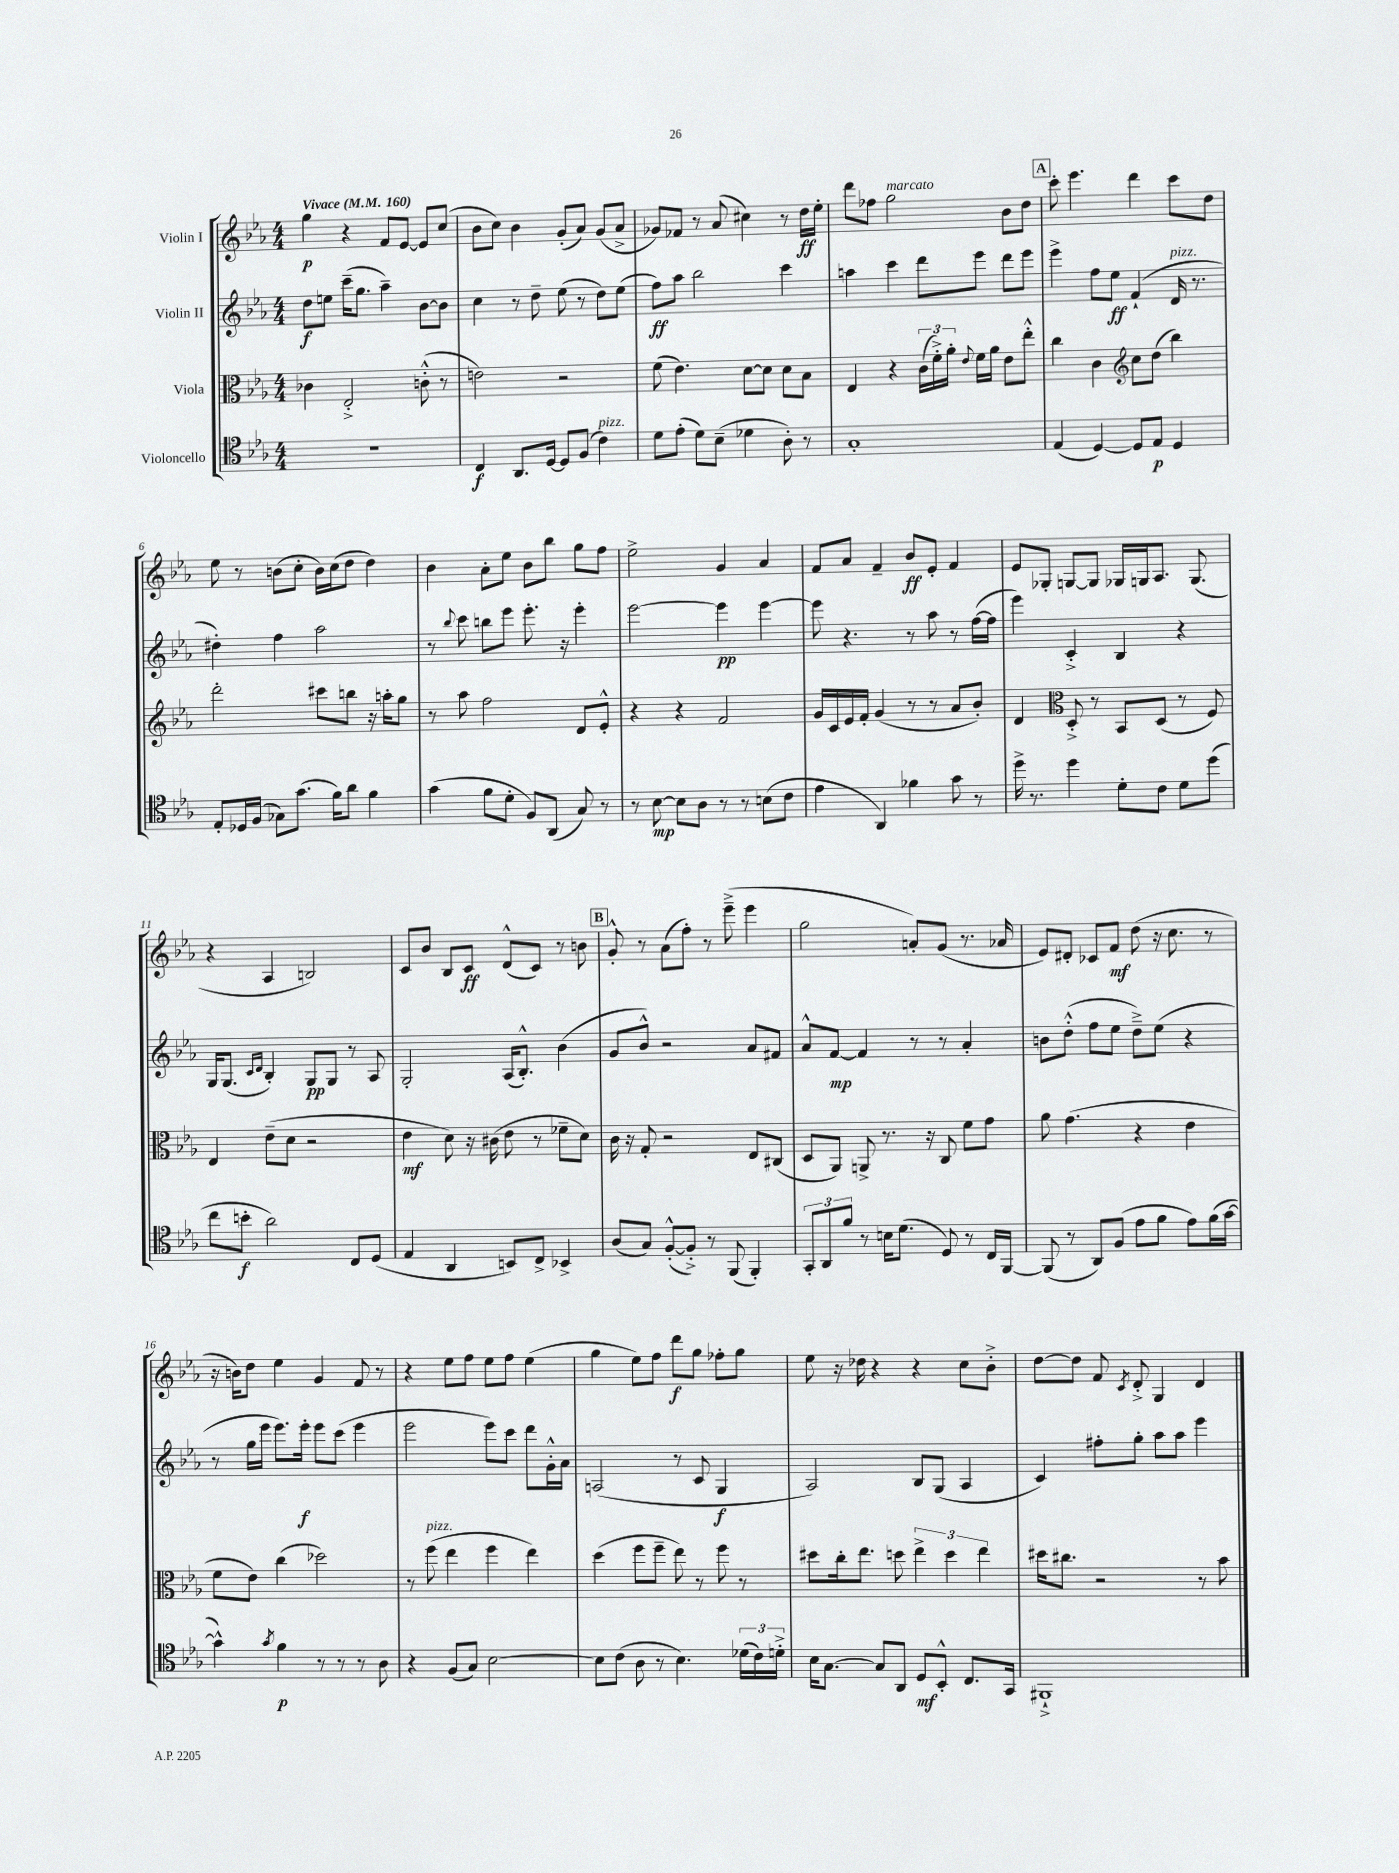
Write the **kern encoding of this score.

**kern	**dynam	**kern	**dynam	**kern	**dynam	**kern	**dynam
*part4	*part4	*part3	*part3	*part2	*part2	*part1	*part1
*staff4	*staff4	*staff3	*staff3	*staff2	*staff2	*staff1	*staff1
*I"Violoncello	*	*I"Viola	*	*I"Violin II	*	*I"Violin I	*
*clefC4	*	*clefC3	*	*clefG2	*	*clefG2	*
*k[b-e-a-]	*	*k[b-e-a-]	*	*k[b-e-a-]	*	*k[b-e-a-]	*
*M4/4	*	*M4/4	*	*M4/4	*	*M4/4	*
*MM160	*	*MM160	*	*MM160	*	*MM160	*
=1	=1	=1	=1	=1	=1	=1	=1
!	!	!	!	!	!	!LO:TX:a:B:t=Vivace	!
1r	.	4c-X\	.	8dd\L	f	4gg\	p
.	.	.	.	8een\J	.	.	.
.	.	2E-'^/	.	(16ccc~\KL	.	4r	.
.	.	.	.	8.gg\J	.	.	.
.	.	.	.	4aa-~\)	.	8f/L	.
.	.	.	.	.	.	[8e-/J	.
.	.	(8cn'^^\	.	[8b-\L	.	8e-/L]	.
.	.	8r	.	8b-\J]	.	(8cc/J	.
=2	=2	=2	=2	=2	=2	=2	=2
4C/	f	2en\)	.	4cc\	.	8b-\L	.
.	.	.	.	.	.	8cc\J)	.
8.AA-/L	.	.	.	8r	.	4b-\	.
.	.	.	.	8dd~\	.	.	.
[16D/Jk	.	.	.	.	.	.	.
8D/L]	.	2r	.	(8ee-\	.	(8g'/L	.
(8F/J	.	.	.	8r	.	8a-/J)	.
!LO:TX:a:i:t=pizz.	!	!	!	!	!	!	!
4c\)	.	.	.	8dd\L)	.	(8g/L	.
.	.	.	.	(8ee-\J	.	8a-^/J	.
=3	=3	=3	=3	=3	=3	=3	=3
8d\L	.	(8f\	.	8ff\L)	ff	8g-X/L)	.
(8e-'\J	.	4.e-\)	.	8aa-\J	.	8f-X/J	.
8d\L)	.	.	.	2bb-\	.	8r	.
(8B-~\J	.	.	.	.	.	(8a-/	.
4d-X\	.	[8d\L	.	.	.	4cc#X\)	.
.	.	8d\J]	.	.	.	.	.
8A-'\)	.	8d\L	.	4ccc\	.	8r	.
8r	.	8B-\J	.	.	.	16dd\LL	ff
.	.	.	.	.	.	16ee-'\JJ	.
=4	=4	=4	=4	=4	=4	=4	=4
1G'	.	4E-/	.	4aan\	.	8ddd\L	.
.	.	.	.	.	.	8ff-X\J	.
!	!	!	!	!	!	!LO:TX:a:i:t=marcato	!
.	.	4r	.	4ccc\	.	2gg\	.
.	.	(24c\LL	.	8ddd\L	.	.	.
.	.	24f'^\)	.	.	.	.	.
.	.	24a-'\JJ	.	.	.	.	.
.	.	8qqe-/	.	.	.	.	.
.	.	16f\LL	.	8eee-\J	.	.	.
.	.	16a-\JJ	.	.	.	.	.
.	.	8e-\L	.	8ddd\L	.	8b-\L	.
.	.	8ee-'^^\J	.	8eee-\J	.	8dd\J	.
!!LO:REH:place=s1:t=A
=5	=5	=5	=5	=5	=5	=5	=5
(4E-/	.	4cc\	.	4eee-^\	.	8ccc'\	.
.	.	.	.	.	.	4.eee-\	.
[4D/)	.	4c\	.	8ff\L	.	.	.
.	.	.	.	8ee-\J	ff	.	.
*	*	*clefG2	*	*	*	*	*
8D/L]	.	8cc\L	.	(4f`/	.	4ddd\	.
8E-/J	p	(8dd\J	.	.	.	.	.
!	!	!	!	!LO:TX:a:i:t=pizz.	!	!	!
4D/	.	4bb-\)	.	16d/	.	8ccc\L	.
.	.	.	.	8.r	.	.	.
.	.	.	.	.	.	8dd\J	.
!!LO:LB:g=z
=6	=6	=6	=6	=6	=6	=6	=6
8E-'/L	.	2ddd'\	.	4dd#X'\)	.	8ee-\	.
16D-X/L	.	.	.	.	.	8r	.
(16F/JJ	.	.	.	.	.	.	.
8G-X\L)	.	.	.	4ff\	.	(8bn\L	.
(8.g\J	.	.	.	.	.	8cc'\J	.
.	.	8ccc#X\L	.	2aa-\	.	16b\LL)	.
16f\KL)	.	.	.	.	.	(16cc\J	.
8a-\J	.	8bbn\J	.	.	.	8dd\J	.
4f\	.	16r	.	.	.	4dd\)	.
.	.	16aan'\KL	.	.	.	.	.
.	.	8gg\J	.	.	.	.	.
=7	=7	=7	=7	=7	=7	=7	=7
(4g\	.	8r	.	8r	.	4b-\	.
.	.	.	.	8qqbb-/	.	.	.
.	.	8aa-\	.	8ccc\	.	.	.
8f\L	.	2ff\	.	8bbn\L	.	8a-'\L	.
8d'\J	.	.	.	8eee-\J	.	8ee-\J	.
8F/L)	.	.	.	8.eee-'\	.	8b-\L	.
(8AA-/J	.	.	.	.	.	8bb-\J	.
.	.	.	.	16r	.	.	.
8G/)	.	8d/L	.	4eee-'\	.	8gg\L	.
8r	.	8e-'^^/J	.	.	.	8ff\J	.
=8	=8	=8	=8	=8	=8	=8	=8
8r	.	4r	.	[2eee-\	.	2ee-^\	.
[8B-\	mp	.	.	.	.	.	.
8B-\L]	.	4r	.	.	.	.	.
8A-\J	.	.	.	.	.	.	.
8r	.	2f/	.	4eee-\]	pp	4g/	.
8r	.	.	.	.	.	.	.
(8Bn\L	.	.	.	[4eee-\	.	4a-/	.
8c\J	.	.	.	.	.	.	.
=9	=9	=9	=9	=9	=9	=9	=9
4e-\	.	16g/LL	.	8eee-\]	.	8f/L	.
.	.	16c/	.	.	.	.	.
.	.	16e-/	.	4.r	.	8a-/J	.
.	.	16f'/JJ	.	.	.	.	.
4AA-/)	.	(4g/	.	.	.	4f~/	.
4f-X\	.	8r	.	8r	.	8b-/L	ff
.	.	8r	.	8aa-\	.	8e-'/J	.
8g\	.	8a-/L	.	8r	.	4f/	.
8r	.	8b-'/J)	.	([16ff\LL	.	.	.
.	.	.	.	16ff\JJ]	.	.	.
=10	=10	=10	=10	=10	=10	=10	=10
16dd^\	.	4d/	.	4eee-\)	.	8e-/L	.
8.r	.	.	.	.	.	.	.
.	.	.	.	.	.	8G-X'/J	.
*	*	*clefC3	*	*	*	*	*
4dd\	.	8D'^/	.	4c'^/	.	[8Gn/L	.
.	.	8r	.	.	.	8G/J]	.
8d'\L	.	8BB-/L	.	4B-/	.	16G-X/LL	.
.	.	.	.	.	.	16Gn/J	.
8c\J	.	(8D/J	.	.	.	8.A-/J	.
8d\L	.	8r	.	4r	.	.	.
.	.	.	.	.	.	(8.G/	.
(8dd\J	.	8F/)	.	.	.	.	.
!!LO:LB:g=z
=11	=11	=11	=11	=11	=11	=11	=11
8cc\L	.	4E-/	.	16G/KL	.	4r	.
.	.	.	.	(8.G/J	.	.	.
8bn'\J	f	.	.	.	.	.	.
.	.	.	.	16qqc/LL	.	.	.
.	.	.	.	16qqd/JJ	.	.	.
2a-\)	.	(8e-~\L	.	4B-'/)	.	4A-/	.
.	.	8d\J	.	.	.	.	.
.	.	2r	.	8G/L	pp	2Bn/)	.
.	.	.	.	8G/J	.	.	.
8C/L	.	.	.	8r	.	.	.
(8D/J	.	.	.	8A-/	.	.	.
=12	=12	=12	=12	=12	=12	=12	=12
4E-/	.	4e-\	mf	2G'/	.	8c/L	.
.	.	.	.	.	.	8b-/J	.
4AA-/	.	8d\)	.	.	.	8B-/L	.
.	.	16r	.	.	.	8c/J	ff
.	.	(16c#X\	.	.	.	.	.
8BBn/L)	.	8e-\	.	(16A-/KL	.	(8d^^/L	.
.	.	.	.	8.B-'^^/J)	.	.	.
8C^/J	.	8r	.	.	.	8c/J)	.
4BB-X^/	.	8f-X~\L	.	(4b-\	.	8r	.
.	.	8d\J)	.	.	.	8bn\	.
!!LO:REH:place=s1:t=B
=13	=13	=13	=13	=13	=13	=13	=13
(8A-/L	.	16c\	.	8g/L	.	8g'^^/	.
.	.	16r	.	.	.	.	.
8G/J)	.	8G'/	.	8b-^^/J)	.	8r	.
([8F'^^/L	.	2r	.	2r	.	(8a-\L	.
8F'^/J])	.	.	.	.	.	8ff'\J)	.
8r	.	.	.	.	.	8r	.
(8FF/	.	.	.	.	.	(8eee-~^\	.
4FF'/)	.	8E-/L	.	8a-/L	.	4eee-\	.
.	.	(8C#X/J	.	8f#X/J	.	.	.
=14	=14	=14	=14	=14	=14	=14	=14
12GG'/L	.	8D/L	.	8a-^^/L	.	2gg\	.
12AA-/	.	.	.	.	.	.	.
.	.	8AA-/J)	.	[8f/J	mp	.	.
12f/J	.	.	.	.	.	.	.
8r	.	8AAn^/	.	4f/]	.	.	.
16Bn\KL	.	8.r	.	.	.	.	.
(8.d\J	.	.	.	.	.	.	.
.	.	.	.	8r	.	8an'/L)	.
.	.	16r	.	.	.	.	.
8D/)	.	8C/	.	8r	.	(8g/J	.
8r	.	8f\L	.	4a-'/	.	8.r	.
16C/LL	.	8g\J	.	.	.	.	.
[16FF/JJ	.	.	.	.	.	16a-X/	.
=15	=15	=15	=15	=15	=15	=15	=15
(8FF/]	.	8a-\	.	8bn\L	.	8e-/L)	.
8r	.	(4.g\	.	(8dd'^^\J	.	8d#X'/J	.
8AA-/L)	.	.	.	8ff\L	.	8c-X/L	.
(8F/J	.	.	.	8ee-\J	.	8f/J	mf
8e-\L	.	4r	.	8dd~^\L)	.	(8dd\	.
8f\J	.	.	.	(8ee-\J	.	16r	.
.	.	.	.	.	.	8.cc\	.
8e-\L)	.	4e-\	.	4r	.	.	.
(16f\L	.	.	.	.	.	8r	.
[16g\JJ	.	.	.	.	.	.	.
!!LO:LB:g=z
=16	=16	=16	=16	=16	=16	=16	=16
4g^^\])	.	8f\L	.	8r	.	16r	.
.	.	.	.	.	.	16bn\KL)	.
.	.	8e-\J)	.	16gg\LL	.	8dd\J	.
.	.	.	.	16eee-\JJ	.	.	.
8qg/	.	.	.	.	.	.	.
4f\	p	(4cc\	.	8.eee-\L)	.	4ee-\	.
.	.	.	.	16eee-'\Jk	f	.	.
8r	.	2dd-X\)	.	8eee-\L	.	4g/	.
8r	.	.	.	(8ccc\J	.	.	.
8r	.	.	.	4eee-\	.	8f/	.
8A-\	.	.	.	.	.	8r	.
=17	=17	=17	=17	=17	=17	=17	=17
4r	.	8r	.	2eee-\	.	4r	.
!	!	!LO:TX:a:i:t=pizz.	!	!	!	!	!
.	.	(8ff\	.	.	.	.	.
(8F/L	.	4ee-\	.	.	.	8ee-\L	.
8G/J)	.	.	.	.	.	8ff\J	.
[2B-\	.	4ff\	.	8eee-\L)	.	8ee-\L	.
.	.	.	.	8ccc\J	.	8ff\J	.
.	.	4ee-\)	.	8ddd\L	.	(4ee-\	.
.	.	.	.	16g'^^\L	.	.	.
.	.	.	.	16a-\JJ	.	.	.
=18	=18	=18	=18	=18	=18	=18	=18
8B-\L]	.	(4dd\	.	(2An/	.	4gg\	.
(8c\J	.	.	.	.	.	.	.
8A-\	.	8ff\L	.	.	.	8ee-\L)	.
8r	.	8ff~\J	.	.	.	8ff\J	.
4.B-\)	.	8ee-\)	.	8r	.	8ddd\L	f
.	.	8r	.	8c/	.	8gg\J	.
.	.	8ff\	.	4G/	f	8ff-X'\L	.
(24d-X\LL	.	8r	.	.	.	8gg\J	.
24c\)	.	.	.	.	.	.	.
24dn'^\JJ	.	.	.	.	.	.	.
=19	=19	=19	=19	=19	=19	=19	=19
16B-\KL	.	8dd#X\L	.	2A-/)	.	8ee-\	.
[8.G\J	.	.	.	.	.	.	.
.	.	16cc'\k	.	.	.	16r	.
.	.	8.ee-\J	.	.	.	16dd-X\	.
8G/L]	.	.	.	.	.	4r	.
8AA-/J	.	8ddn\	.	.	.	.	.
8D/L	mf	6ee-^\	.	8B-/L	.	4r	.
8BB-'^^/J	.	.	.	(8G/J	.	.	.
.	.	6dd\	.	.	.	.	.
8.C/L	.	.	.	4A-/	.	8cc\L	.
.	.	6ee-\	.	.	.	.	.
.	.	.	.	.	.	8b-'^\J	.
16GG/Jk	.	.	.	.	.	.	.
=20	=20	=20	=20	=20	=20	=20	=20
1FF#X`^	.	16dd#X\KL	.	4c/)	.	[8dd\L	.
.	.	8.cc#X\J	.	.	.	.	.
.	.	.	.	.	.	8dd\J]	.
.	.	2r	.	8ff#X'\L	.	8f/	.
.	.	.	.	.	.	8qc/	.
.	.	.	.	8gg'\J	.	8d'^/	.
.	.	.	.	8aa-\L	.	4G/	.
.	.	.	.	8aa-\J	.	.	.
.	.	8r	.	4eee-\	.	4d/	.
.	.	8b-\	.	.	.	.	.
==	==	==	==	==	==	==	==
*-	*-	*-	*-	*-	*-	*-	*-
